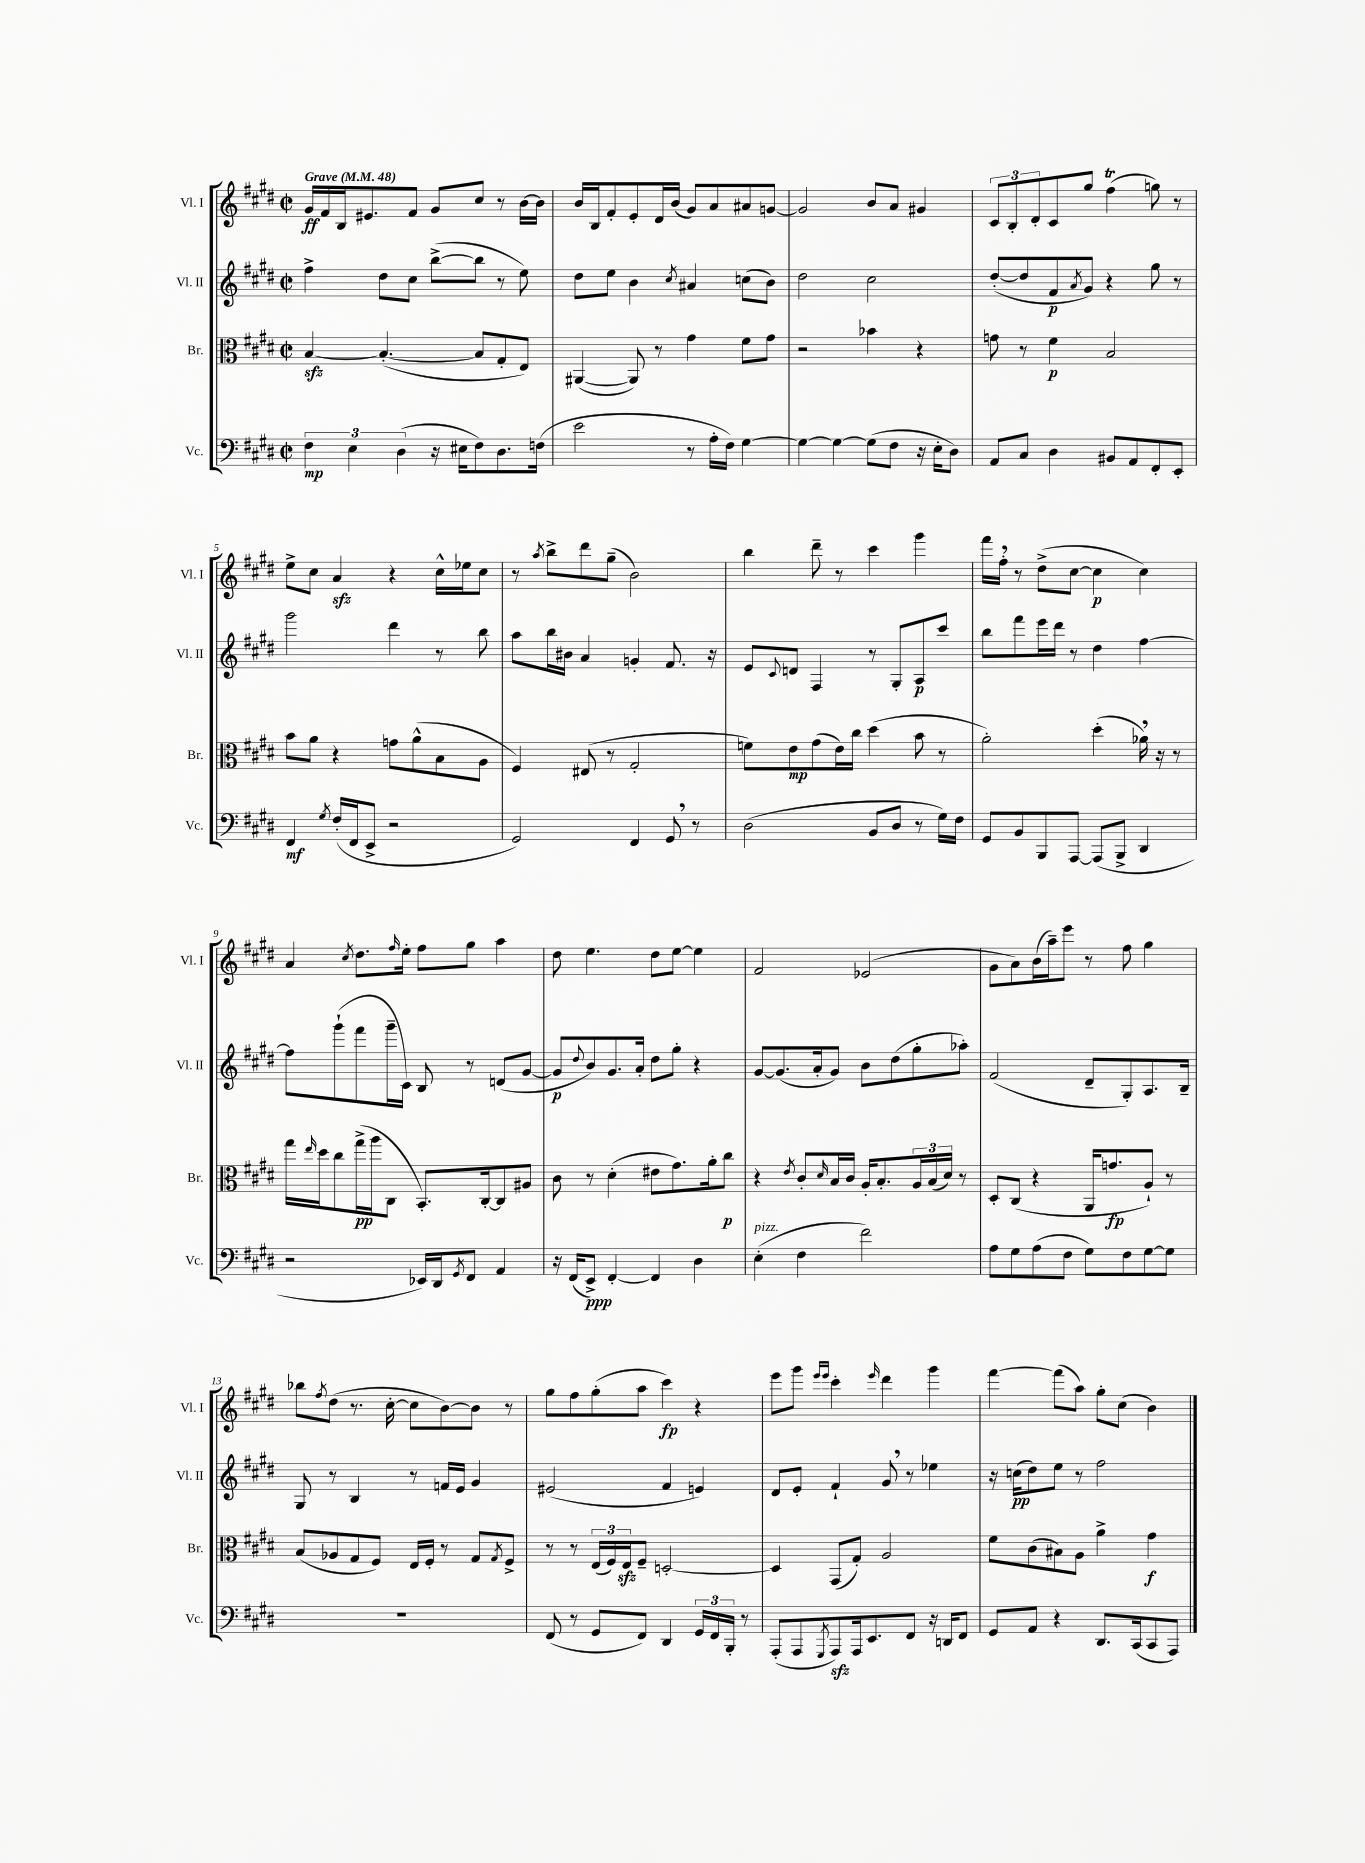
<<
\new StaffGroup <<
\new Staff = "s0" \with { instrumentName = "Vl. I" shortInstrumentName = "Vl. I" } {
    \clef treble \key e \major \defaultTimeSignature \time 2/2 \tempo "Grave" 4 = 48
    gis'16\ff fis'16 b16 eis'8. fis'8 gis'8 cis''8 r8 b'16~ b'16 |
    b'16 b16 fis'8-. e'8-. dis'16 b'16( gis'8) a'8 ais'8 g'8~ |
    g'2 b'8 a'8 gis'4 |
    \tuplet 3/2 { cis'8 b8-. dis'8-. } cis'8 gis''8 fis''4\trill( g''8) r8 |
    e''8-> cis''8 a'4\sfz r4 cis''16-^ ees''16 cis''8 |
    r8 \acciaccatura { a''8 } b''8-> dis'''8 gis''8--( b'2) |
    b''4 dis'''8-- r8 cis'''4 gis'''4 |
    fis'''16 fis''16-. \breathe r8 dis''8->( cis''8~ cis''4\p cis''4) |
    a'4 \acciaccatura { cis''8 } dis''8. \grace { fis''16 } e''16-. fis''8 gis''8 a''4 |
    dis''8 e''4. dis''8 e''8~ e''4 |
    fis'2 ees'2( |
    gis'8 a'8) b'16( a''16--) e'''8 r8 fis''8 gis''4 |
    bes''8 \acciaccatura { fis''8 } dis''8( r8. cis''16~-. cis''8 b'8~) b'8 r8 |
    gis''8 fis''8 gis''8-.( a''8 cis'''4\fp) r4 |
    e'''8 gis'''8 \grace { e'''16 e'''16 } cis'''4-. \grace { e'''16 } dis'''4 gis'''4 |
    fis'''4~ fis'''8( a''8) gis''8-. cis''8( b'4) \bar "|." |
}
\new Staff = "s1" \with { instrumentName = "Vl. II" shortInstrumentName = "Vl. II" } {
    \clef treble \key e \major \defaultTimeSignature \time 2/2
    fis''4-> dis''8 cis''8 b''8~->( b''8 r8 e''8) |
    dis''8 e''8 b'4 \acciaccatura { cis''8 } ais'4 c''8( b'8) |
    dis''2 cis''2 |
    dis''8~-.( dis''8 fis'8\p \acciaccatura { a'8 } gis'8) r4 gis''8 r8 |
    gis'''2 dis'''4 r8 b''8 |
    a''8 b''16 bis'16 a'4 g'4-. fis'8. r16 |
    e'8 \appoggiatura { cis'8 } d'8 fis4 r8 gis8-. a8\p cis'''8 |
    b''8 fis'''8 e'''16 dis'''16 r8 dis''4 fis''4~ |
    fis''8 gis'''8-!( fis'''8 gis'''16-- cis'16) b8 r8 d'8( gis'8~ |
    gis'8\p \appoggiatura { dis''8 } b'8) gis'8. a'16-. dis''8 gis''8-. r4 |
    gis'8~ gis'8.( a'16-. gis'8) b'8 dis''8( gis''8-. aes''8-.) |
    fis'2( dis'8-- gis8-.) a8. b16-- |
    gis8 r8 b4 r8 f'16 e'16 gis'4 |
    eis'2( fis'4 e'4) |
    dis'8 e'8-. fis'4-! gis'8 \breathe r8 ees''4 |
    r16 c''16\pp( dis''8) e''8 r8 fis''2 \bar "|." |
}
\new Staff = "s2" \with { instrumentName = "Br." shortInstrumentName = "Br." } {
    \clef alto \key e \major \defaultTimeSignature \time 2/2
    b4~\sfz b4.~-.( b8 gis8-. e8) |
    ais,4~( ais,8) r8 gis'4 fis'8 gis'8 |
    r2 bes'4 r4 |
    g'8 r8 fis'4\p b2 |
    b'8 a'8 r4 g'8 a'8-^( b8 a8 |
    fis4) eis8( r8 gis2-. |
    f'8) e'8\mp gis'8( e'16) cis''16 dis''4( b'8 r8 |
    a'2-.) dis''4-.( aes'16) \breathe r16 r8 |
    gis''16 \grace { e''16 } dis''16 cis''8 gis''16->\pp( a''16 cis8 b,8.-.) cis16~-. cis8 ais8 |
    cis'8 r8 dis'4-.( eis'8 gis'8.) a'16-. cis''8\p |
    r4 \acciaccatura { e'8 } cis'8-. \grace { dis'16 } b16 cis'16 a16-. b8.-. \tuplet 3/2 { a16 b16( dis'16) } r8 |
    dis8-. cis8( r4 a,16 g'8.\fp a8-!) r8 |
    b8( aes8 gis8 fis8) e16 fis16-. r8 gis8 \acciaccatura { gis8 } fis8-> |
    r8 r8 \tuplet 3/2 { e16( fis16) e16\sfz } fis8-- d2~-. |
    d4 gis,8( gis8-.) a2 |
    fis'8 cis'8( bis8) a8 a'4-> gis'4\f \bar "|." |
}
\new Staff = "s3" \with { instrumentName = "Vc." shortInstrumentName = "Vc." } {
    \clef bass \key e \major \defaultTimeSignature \time 2/2
    \tuplet 3/2 { fis4\mp e4 dis4( } r16 eis16 fis8) dis8. f16( |
    e'2 r8 a16-. fis16) gis4~ |
    gis4~ gis4~ gis8( fis8 r16 e16-. dis8) |
    a,8 cis8 dis4 bis,8 a,8 fis,8-. e,8-. |
    fis,4\mf \acciaccatura { gis8 } fis16-.( fis,16 e,8-> r2 |
    gis,2) fis,4 gis,8 \breathe r8 |
    dis2( b,8 dis8 r8 gis16) fis16 |
    gis,8 b,8 b,,8 a,,8~ a,,8( b,,8-> dis,4 |
    r2 ees,16) dis,16 \acciaccatura { gis,8 } fis,8 a,4 |
    r16 fis,16( e,8->\ppp) fis,4~-. fis,4 dis4 |
    e4-.^\markup { \italic "pizz." }( fis4 fis'2) |
    a8 gis8 a8( fis8 gis8) fis8 gis8~ gis8 |
    R1 |
    fis,8( r8 gis,8 fis,8) dis,4 \tuplet 3/2 { gis,16 fis,16 b,,16-. } r8 |
    a,,8-.( a,,8 \acciaccatura { gis,,8 } a,,8\sfz) a,,16 e,8. fis,8 r16 d,16 fis,8 |
    gis,8 a,8 r4 dis,8. cis,16( cis,8 a,,8) \bar "|." |
}
>>
>>
